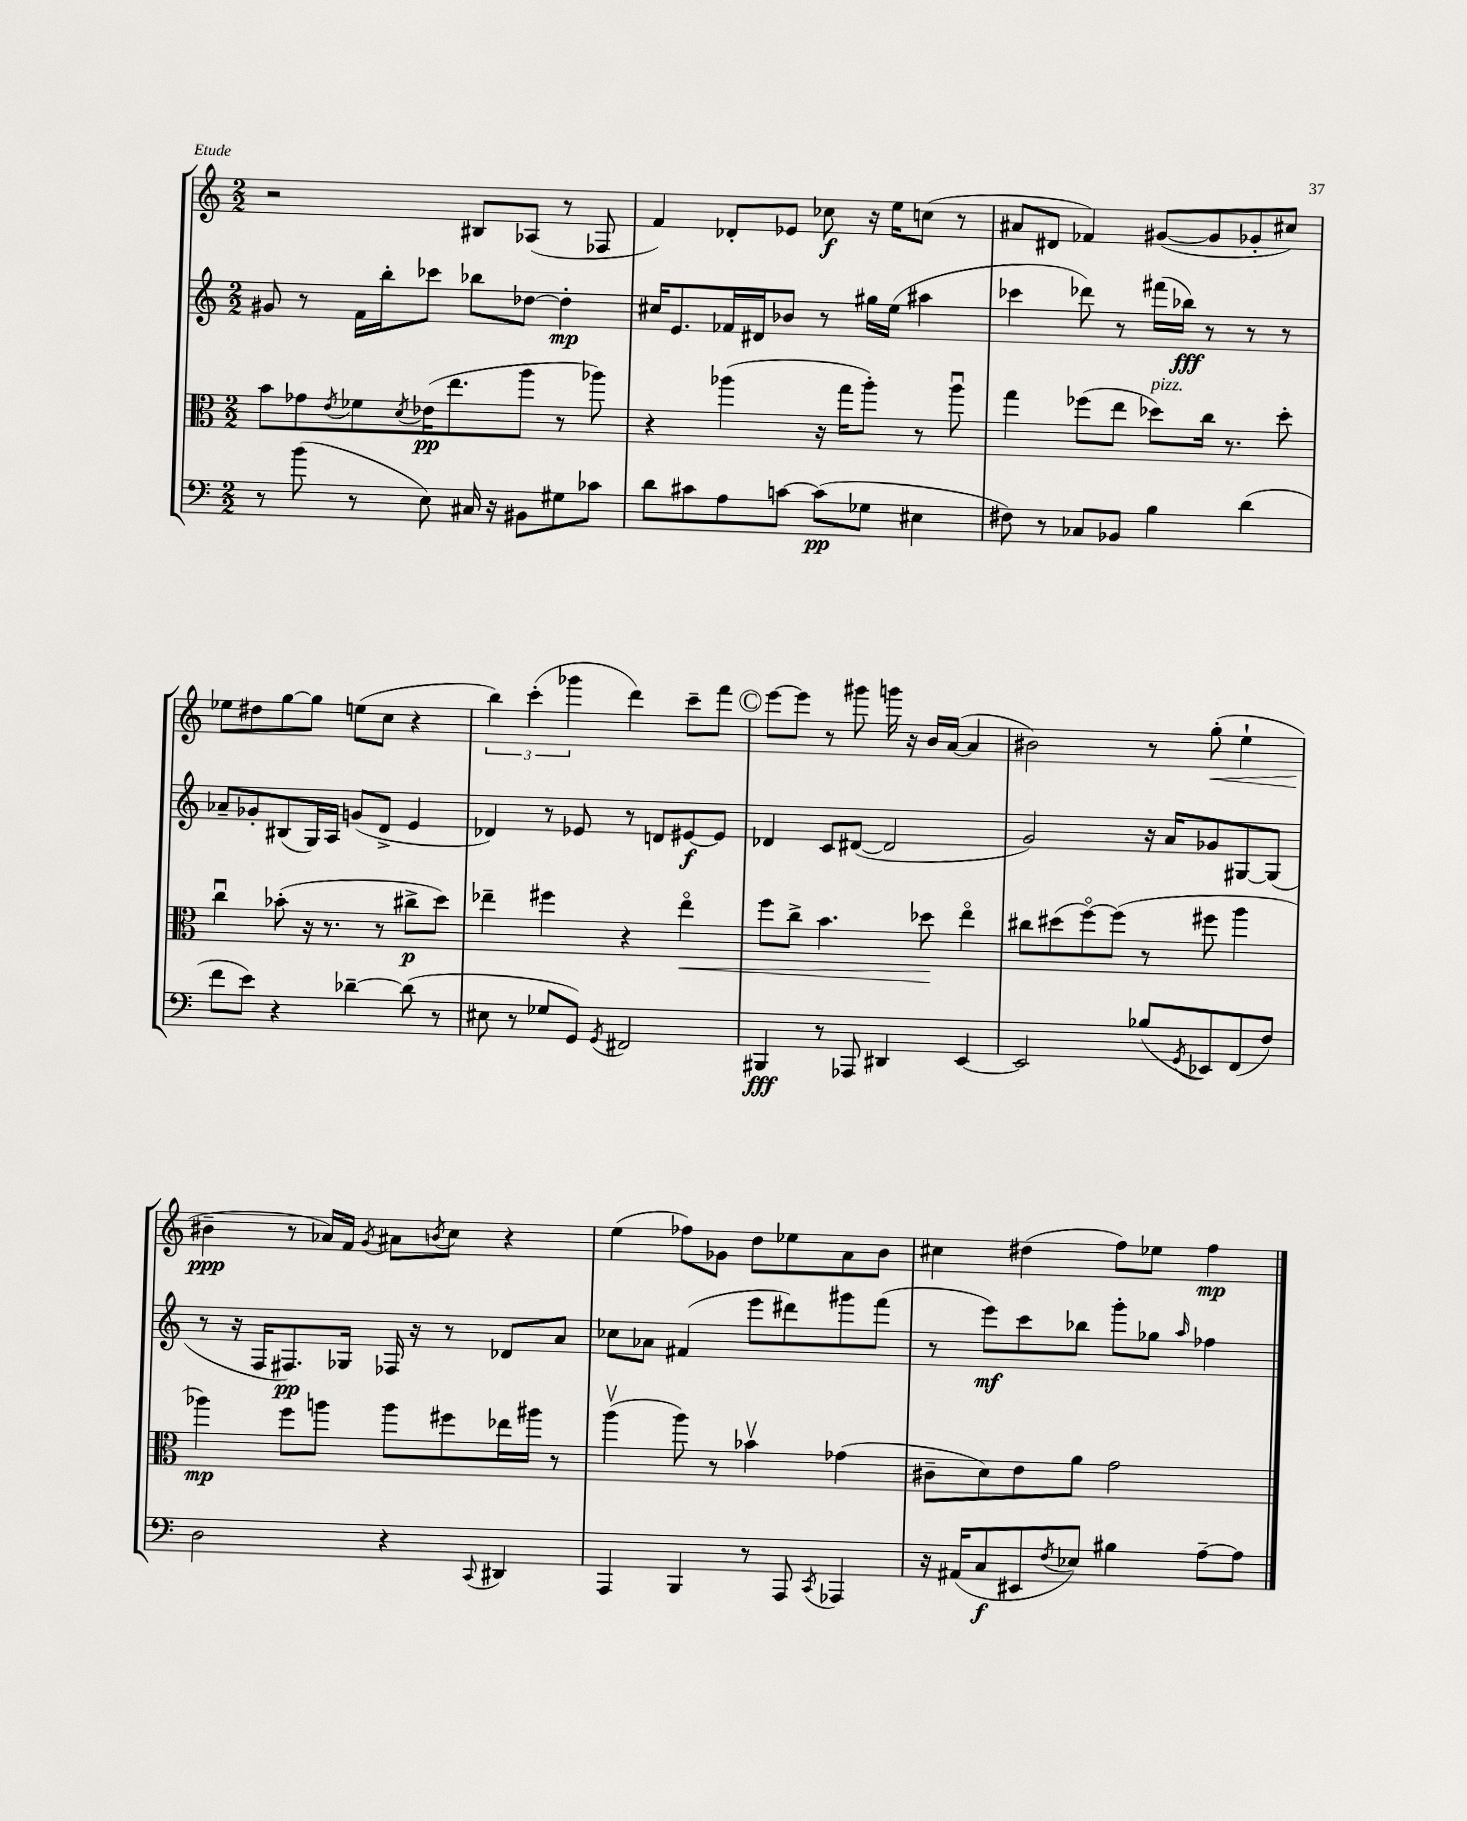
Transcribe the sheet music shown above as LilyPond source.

<<
\new StaffGroup <<
\new Staff = "s0" {
    \clef treble \key c \major \numericTimeSignature \time 2/2
    r2 bis8 aes8( r8 fes8 |
    f'4) des'8-. ees'8 ces''8\f r16 e''16 c''8( r8 |
    ais'8 dis'8 fes'4) gis'8~( gis'8 ges'8-. cis''8) |
    ees''8 dis''8 g''8~ g''8 e''8( c''8 r4 |
    \tuplet 3/2 { b''4) c'''4-.( ges'''4 } d'''4) c'''8-- f'''8 |
    \mark \markup { \circle "C" } e'''8~ e'''8 r8 gis'''8 g'''16 r16 b'16 a'16~( a'4 |
    bis'2) r8 g''8-.\<( e''4-! |
    bis'4--\ppp\! r8 aes'16) f'16 \acciaccatura { g'8 } ais'8 \acciaccatura { b'8 } c''8 r4 |
    e''4( fes''8) ges'8 d''8 ees''8 a'8 b'8 |
    cis''4 dis''4( f''8) ees''8 f''4\mp \bar "|." |
}
\new Staff = "s1" {
    \clef treble \key c \major \numericTimeSignature \time 2/2
    gis'8 r8 f'16 b''16-. ces'''8 bes''8 des''8~ des''4-.\mp |
    cis''16 e'8. fes'16 dis'16 bes'8 r8 gis''16 e''16( ais''4 |
    ces'''4 des'''8) r8 fis'''16( bes''16\fff) r8 r8 r8 |
    aes'8-- ges'8-. bis8( g16) a16 g'8( d'8-> e'4 |
    des'4) r8 ees'8 r8 d'8 eis'8~\f eis'8 |
    \mark \markup { \circle "C" } des'4 c'8 dis'8~( dis'2 |
    g'2) r16 a'16 ges'8 gis8~ gis8( |
    r8 r16 f16 fis8.\pp) ges16 fes16 r16 r8 des'8 a'8 |
    ces''8 aes'8 fis'4( e'''8 dis'''8) gis'''8 f'''8( |
    r8 e'''8\mf) c'''8 bes''8 g'''8-. ges''8 \grace { a''16 } fes''4 \bar "|." |
}
\new Staff = "s2" {
    \clef alto \key c \major \numericTimeSignature \time 2/2
    b'8 ges'8 \acciaccatura { e'8 } fes'8 \acciaccatura { d'8 } ees'16\pp( e''8. a''8 r8 aes''8) |
    r4 aes''4( r16 g''16 aes''8-.) r8 aes''8\downbow |
    g''4 fes''8( e''8 des''8^\markup { \italic "pizz." }) c''16 r8. des''8-. |
    c''4\downbow bes'8-.( r16 r8. r8 cis''8->\p d''8) |
    ees''4-- fis''4 r4 ees''4\flageolet\< |
    \mark \markup { \circle "C" } f''8 c''8-> b'4. des''8\! e''4\flageolet |
    cis''8 dis''8( f''8~\flageolet) f''8( r8 fis''8 a''4 |
    aes''4\mp) f''8 a''8 a''8 fis''8 ees''16 ais''16 r8 |
    a''4\upbow( a''8) r8 bes'4\upbow ges'4( |
    cis'8-- d'8) e'8 a'8 g'2 \bar "|." |
}
\new Staff = "s3" {
    \clef bass \key c \major \numericTimeSignature \time 2/2
    r8 b'8( r8 e8) cis16 r16 bis,8 gis8 ces'8 |
    d'8 cis'8 a8 c'8~ c'8\pp( ges8 eis4 |
    fis8) r8 ces8 bes,8 b4 d'4( |
    f'8 e'8) r4 des'4~-- des'8( r8 |
    eis8 r8 ges8 g,8) \acciaccatura { g,8 } fis,2 |
    \mark \markup { \circle "C" } bis,,4\fff r8 aes,,8 dis,4 e,4~ |
    e,2 bes8( \acciaccatura { g,8 } ees,8) f,8( f8) |
    d2 r4 \appoggiatura { c,8 } dis,4 |
    a,,4 b,,4 r8 a,,8 \acciaccatura { c,8 } aes,,4 |
    r16 ais,16( c8\f eis,8 \acciaccatura { f8 } ees8) bis4 a8~-- a8 \bar "|." |
}
>>
>>
\layout { \context { \Score \remove "Bar_number_engraver" } }
